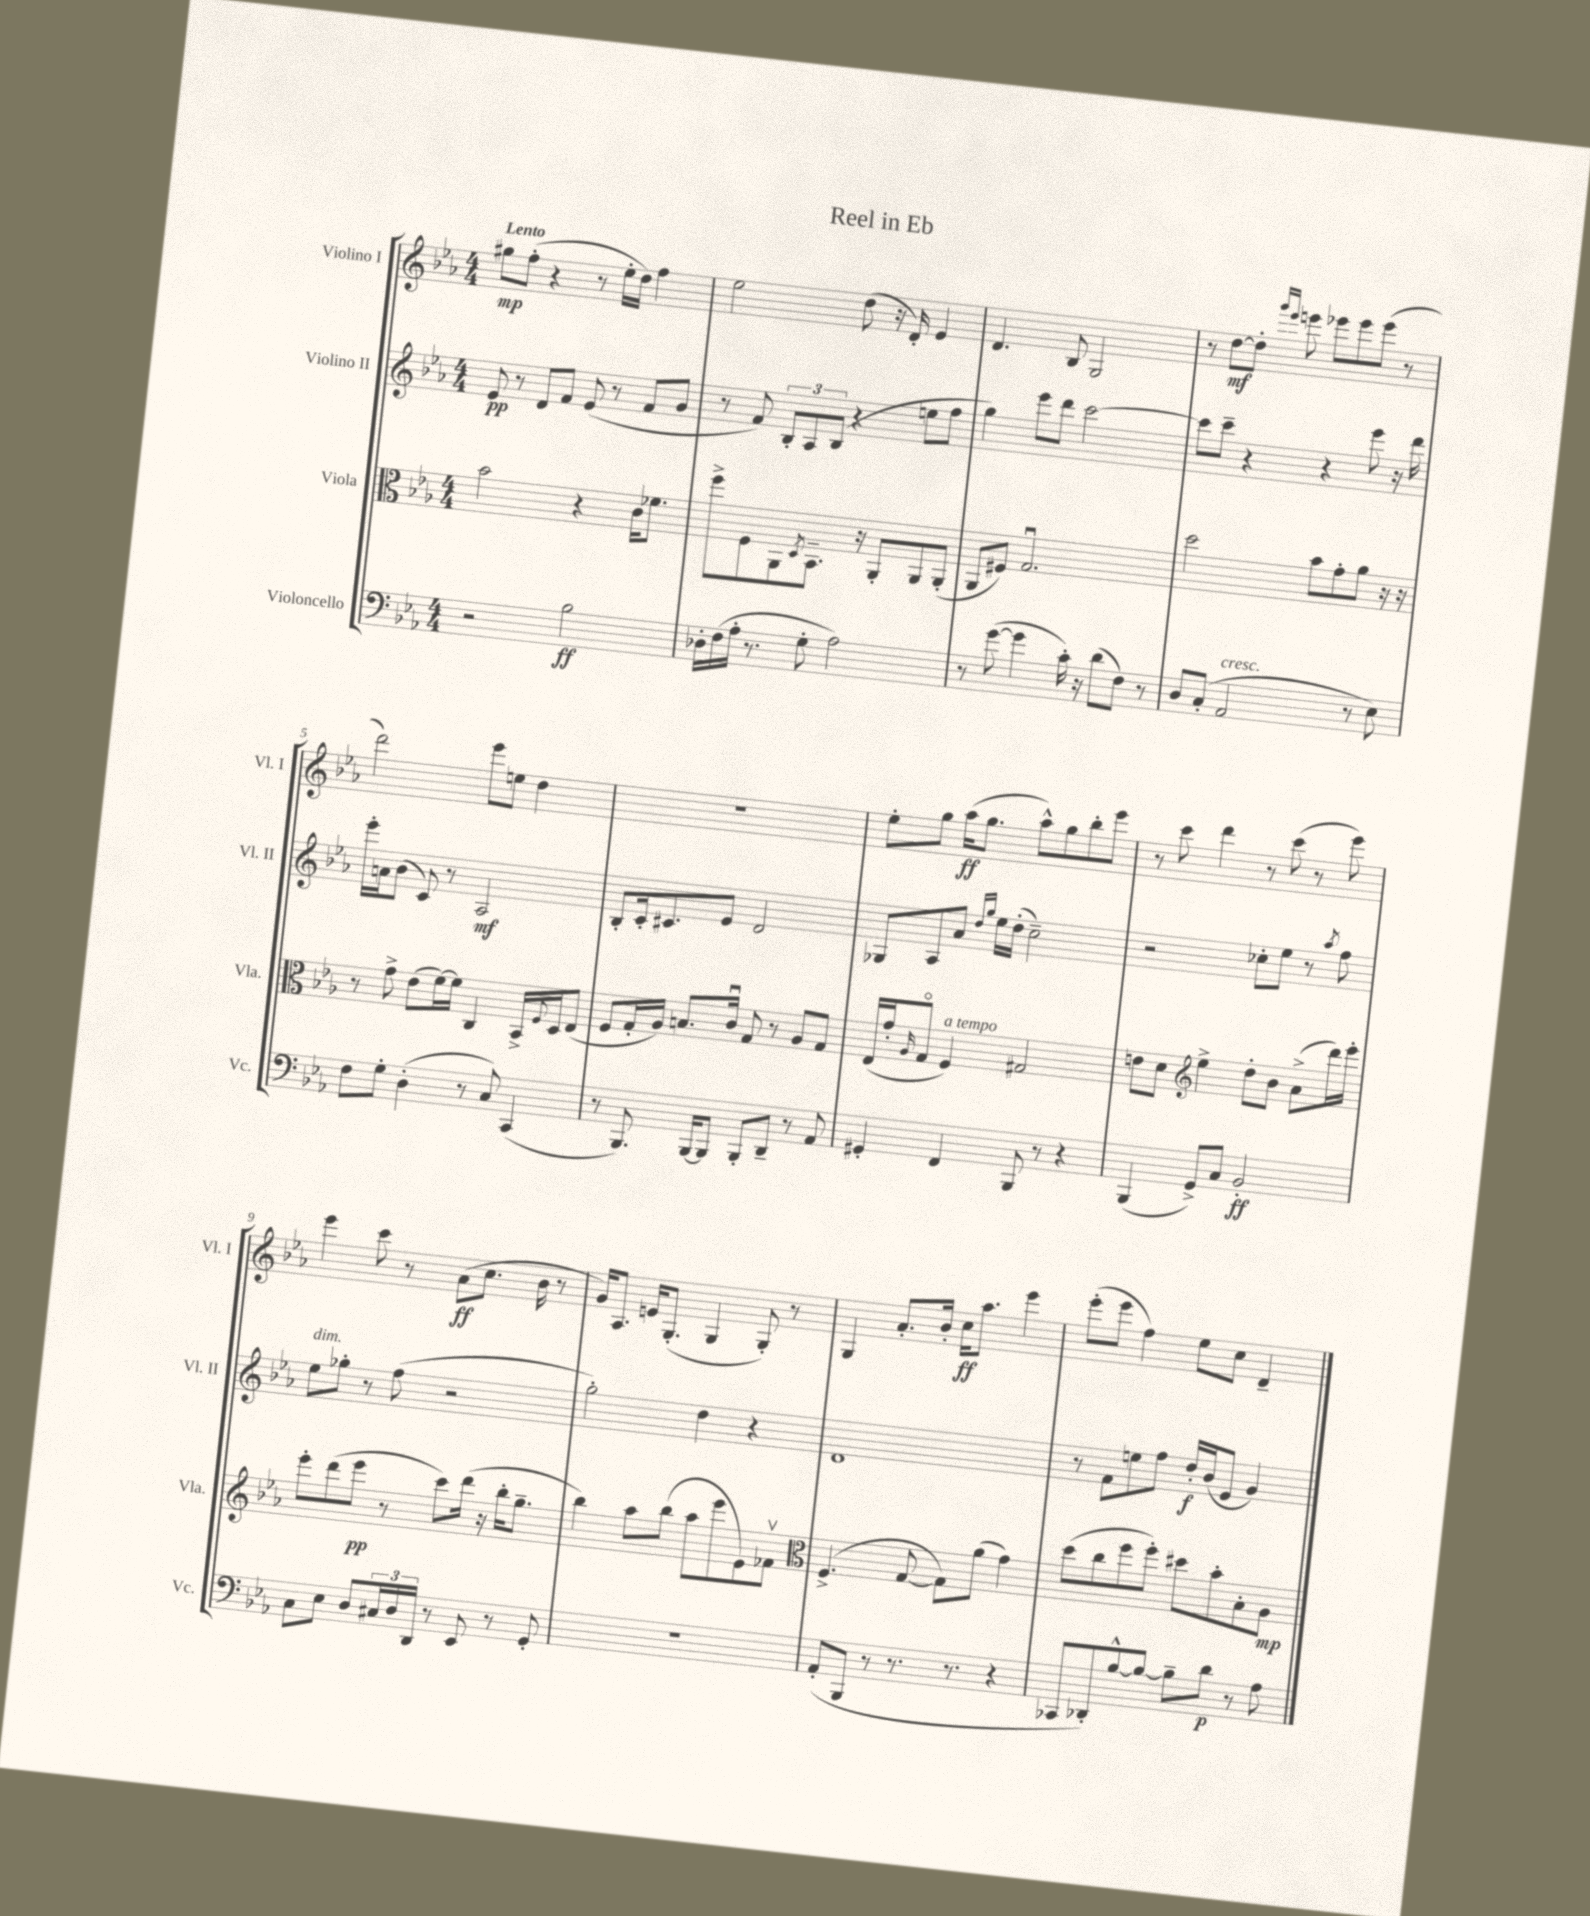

**kern	**dynam	**kern	**dynam	**kern	**dynam	**kern	**dynam
*part4	*part4	*part3	*part3	*part2	*part2	*part1	*part1
*staff4	*staff4	*staff3	*staff3	*staff2	*staff2	*staff1	*staff1
*I"Violoncello	*	*I"Viola	*	*I"Violino II	*	*I"Violino I	*
*I'Vc.	*	*I'Vla.	*	*I'Vl. II	*	*I'Vl. I	*
*clefF4	*	*clefC3	*	*clefG2	*	*clefG2	*
*k[b-e-a-]	*	*k[b-e-a-]	*	*k[b-e-a-]	*	*k[b-e-a-]	*
*M4/4	*	*M4/4	*	*M4/4	*	*M4/4	*
=1	=1	=1	=1	=1	=1	=1	=1
!	!	!	!	!	!	!LO:TX:a:B:t=Lento	!
2r	.	2b-\	.	8e-/	pp	8gg#X\L	mp
.	.	.	.	8r	.	(8ff'\J	.
.	.	.	.	8d/L	.	4r	.
.	.	.	.	8f/J	.	.	.
2B-\	ff	4r	.	(8e-/	.	8r	.
.	.	.	.	8r	.	16ee-'\LL	.
.	.	.	.	.	.	16dd\JJ)	.
.	.	16c\KL	.	8f/L	.	4ff\	.
.	.	8.f-X\J	.	.	.	.	.
.	.	.	.	8g/J	.	.	.
=2	=2	=2	=2	=2	=2	=2	=2
16D-X'\LL	.	8ff^\L	.	8r	.	2ee-\	.
(16F\	.	.	.	.	.	.	.
16A-'\JJ	.	8F\	.	8f/)	.	.	.
8.r	.	.	.	.	.	.	.
.	.	8AA-\	.	12B-'/L	.	.	.
.	.	.	.	12A-/	.	.	.
.	.	8qD/	.	.	.	.	.
8G'\	.	8.BB-~\J	.	.	.	.	.
.	.	.	.	(12B-/J	.	.	.
2A-\)	.	.	.	4r	.	(8dd\	.
.	.	16r	.	.	.	.	.
.	.	8AA-'/L	.	.	.	16r	.
.	.	.	.	.	.	16d'/)	.
.	.	8AA-/	.	8een\L	.	4e-/	.
.	.	(8AA-'/J	.	8ff\J	.	.	.
=3	=3	=3	=3	=3	=3	=3	=3
8r	.	8AA-/L	.	4gg\)	.	4.d/	.
([8g\	.	8F#X/J)	.	.	.	.	.
4g\]	.	2.Gu/	.	8eee-\L	.	.	.
.	.	.	.	8ddd\J	.	8B-/	.
16c'\)	.	.	.	[2ccc\	.	2G/	.
16r	.	.	.	.	.	.	.
(8d\L	.	.	.	.	.	.	.
8F\J)	.	.	.	.	.	.	.
8r	.	.	.	.	.	.	.
=4	=4	=4	=4	=4	=4	=4	=4
8D/L	.	2dd\	.	8ccc\L]	.	8r	.
(8C'/J	.	.	.	8ccc~\J	.	[8dd\L	mf
!LO:TX:a:i:t=cresc.	!	!	!	!	!	!	!
2AA-/	.	.	.	4r	.	8dd'\J]	.
.	.	.	.	.	.	16qqggg/LL	.
.	.	.	.	.	.	16qqeee-/JJ	.
.	.	.	.	.	.	8eeen\	.
.	.	8b-\L	.	4r	.	8eee-X\L	.
.	.	8g'\	.	.	.	8eee-\	.
8r	.	8a-\J	.	8eee-\	.	(8eee-\J	.
8E-\)	.	16r	.	16r	.	8r	.
.	.	16r	.	16ddd\	.	.	.
!!LO:LB:g=z
=5	=5	=5	=5	=5	=5	=5	=5
8F\L	.	8r	.	16eee-'\LL	.	2ddd\)	.
.	.	.	.	16an\J	.	.	.
8G'\J	.	8g^\	.	(8b-\J	.	.	.
(4D'\	.	(8e-\L	.	8c/)	.	.	.
.	.	[16f\L)	.	8r	.	.	.
.	.	16f\JJ]	.	.	.	.	.
8r	.	4C/	.	2A-/	mf	8eee-\L	.
8C/)	.	.	.	.	.	8een\J	.
(4CC/	.	16BB-^/LL	.	.	.	4dd\	.
.	.	8qqF/	.	.	.	.	.
.	.	16D/J	.	.	.	.	.
.	.	(8E-/J	.	.	.	.	.
=6	=6	=6	=6	=6	=6	=6	=6
8r	.	8F/L	.	8B-'/L	.	1r	.
8.BBB-/)	.	16G'/L	.	16c'/k	.	.	.
.	.	16A-/JJ)	.	8.c#X/	.	.	.
.	.	8.Bn/L	.	.	.	.	.
[16BBB-/KL	.	.	.	.	.	.	.
8BBB-/J]	.	.	.	8e-/J	.	.	.
.	.	16cu/Jk	.	.	.	.	.
8BBB-'/L	.	8G/	.	2d/	.	.	.
8DD~/J	.	8r	.	.	.	.	.
8r	.	8A-/L	.	.	.	.	.
8AA-/	.	8G/J	.	.	.	.	.
=7	=7	=7	=7	=7	=7	=7	=7
4GG#X'/	.	(16E-/LL	.	8G-X/L	.	8ee-'\L	.
.	.	16g'/J	.	.	.	.	.
.	.	16qqA-/	.	.	.	.	.
.	.	8G/J	.	8A-/	.	8gg\J	.
!	!	!LO:TX:a:i:t=a tempo	!	!	!	!	!
4FF/	.	4F/)	.	8a-/J	.	(16aa-\KL	ff
.	.	.	.	.	.	8.gg\J	.
.	.	.	.	16qqdd/LL	.	.	.
.	.	.	.	16qqgg/JJ	.	.	.
.	.	.	.	16ee-\LL	.	.	.
.	.	.	.	(16dd'\JJ	.	.	.
8BBB-/	.	2G#X/	.	2cc~\)	.	8aa-^^\L)	.
8r	.	.	.	.	.	8gg\	.
4r	.	.	.	.	.	8bb-'\	.
.	.	.	.	.	.	8eee-\J	.
=8	=8	=8	=8	=8	=8	=8	=8
(4BBB-/	.	8en\L	.	2r	.	8r	.
.	.	8d\J	.	.	.	8ccc\	.
*	*	*clefG2	*	*	*	*	*
8GG^/L)	.	4ee-^\	.	.	.	4ddd\	.
8C/J	.	.	.	.	.	.	.
2BB-'/	ff	8dd'\L	.	8cc-X'\L	.	8r	.
.	.	8b-\J	.	8ee-\J	.	(8ccc\	.
.	.	(8a-^\L	.	8r	.	8r	.
.	.	.	.	8qaa-/	.	.	.
.	.	16ddd\L)	.	8ff\	.	8eee-\)	.
.	.	16eee-'\JJ	.	.	.	.	.
!!LO:LB:g=z
=9	=9	=9	=9	=9	=9	=9	=9
!	!	!	!	!LO:TX:a:i:t=dim.	!	!	!
8C\L	.	8eee-'\L	.	8ee-\L	.	4eee-\	.
8E-\J	.	(8ddd\	.	8gg-X'\J	.	.	.
8D/L	.	8eee-\J	pp	8r	.	8ccc\	.
24C#X/L	.	8r	.	(8ff\	.	8r	.
24D/	.	.	.	.	.	.	.
24DD/JJ	.	.	.	.	.	.	.
8r	.	8ccc\L)	.	2r	.	(8a-\L	ff
8EE-/	.	(16ddd\Jk	.	.	.	8.cc\J	.
.	.	16r	.	.	.	.	.
8r	.	16bb-'\KL	.	.	.	.	.
.	.	8.gg~\J	.	.	.	16b-\	.
8GG'/	.	.	.	.	.	8r	.
=10	=10	=10	=10	=10	=10	=10	=10
1r	.	4bb-\)	.	2gg'\)	.	16g/KL)	.
.	.	.	.	.	.	8.A-/J	.
.	.	8aa-\L	.	.	.	16en/KL	.
.	.	.	.	.	.	(8.G'/J	.
.	.	(8bb-\J	.	.	.	.	.
.	.	8aa-\L	.	4dd\	.	4G/	.
.	.	8eee-\	.	.	.	.	.
.	.	8e-\)	.	4r	.	8G'/)	.
.	.	8f-Xv\J	.	.	.	8r	.
=11	=11	=11	=11	=11	=11	=11	=11
*	*	*clefC3	*	*	*	*	*
(8AA-'/L	.	(4.F^/	.	1d	.	4G/	.
8BBB-/J	.	.	.	.	.	.	.
8r	.	.	.	.	.	8.a-'/L	.
8.r	.	[8G/	.	.	.	.	.
.	.	.	.	.	.	16b-'/Jk	.
.	.	8G\L])	.	.	.	16cc\KL	ff
8.r	.	.	.	.	.	8.aa-\J	.
.	.	(8a-\J	.	.	.	.	.
4r	.	4g\)	.	.	.	4eee-\	.
=12	=12	=12	=12	=12	=12	=12	=12
8CC-X/L	.	(8dd\L	.	8r	.	(8eee-'\L	.
8DD-X'/)	.	8cc\	.	8f\L	.	8eee-\J	.
[8B-^^/	.	8ff\	.	8een\	.	4ff\)	.
8B-/J_	.	8ff'\J)	.	8ff\J	.	.	.
8B-~\L]	.	8dd#X\L	.	16dd'/LL	f	8ee-\L	.
.	.	.	.	(16b-/J	.	.	.
8d\J	p	8b-'\	.	8e-/J	.	8cc\J	.
8r	.	8B-'\	.	4g/)	.	4d~/	.
8A-\	.	8A-\J	mp	.	.	.	.
==	==	==	==	==	==	==	==
*-	*-	*-	*-	*-	*-	*-	*-
